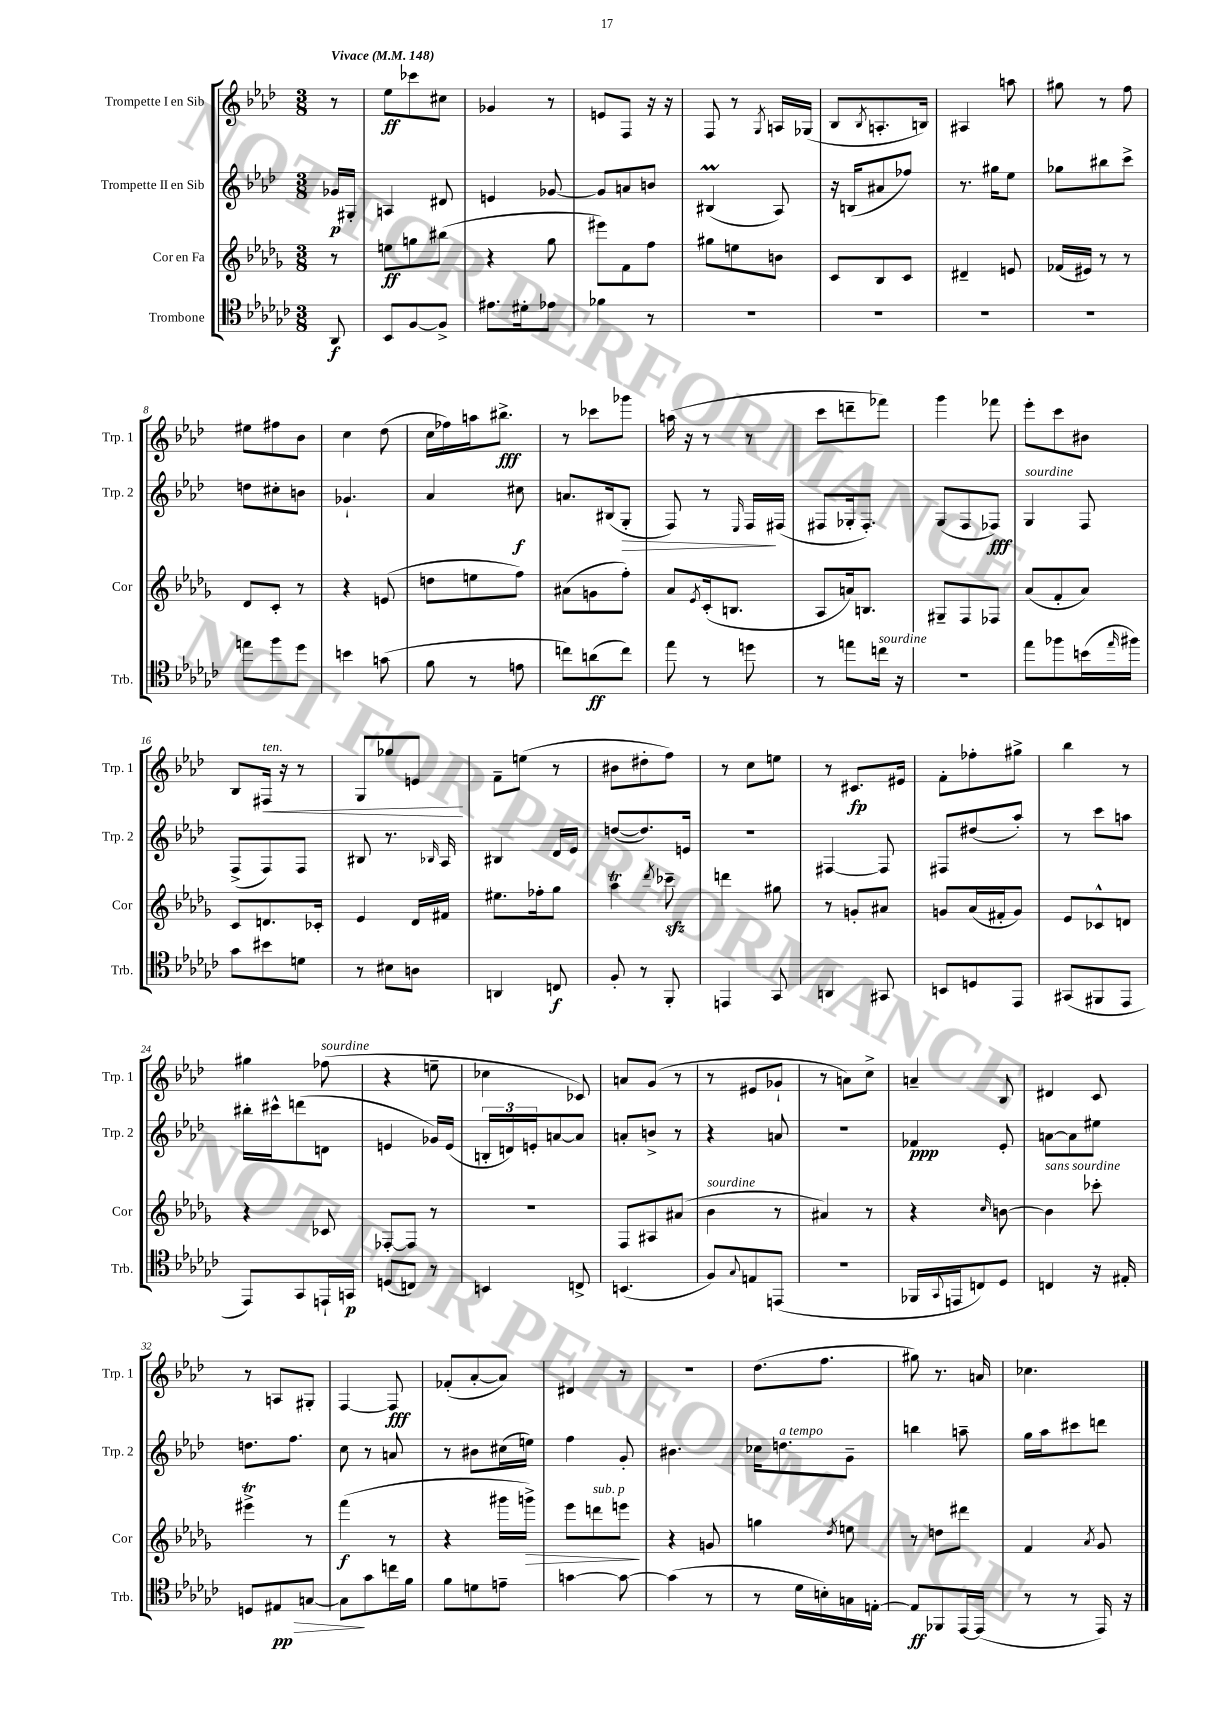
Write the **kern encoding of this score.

**kern	**kern	**kern	**kern
*staff4	*staff3	*staff2	*staff1
*clefC4	*clefG2	*clefG2	*clefG2
*k[b-e-a-d-g-c-]	*k[b-e-a-d-g-]	*k[b-e-a-d-]	*k[b-e-a-d-]
*M3/8	*M3/8	*M3/8	*M3/8
*MM148	*MM148	*MM148	*MM148
8AA-	8r	16g-	8r
.	.	16G#'	.
=	=	=	=
8BB-	8ee	4A	8ee-
[8F	8gg	.	8ccc-
8F^]	(8bb#	8d#	8cc#
=	=	=	=
8.e#	4r	4e	4g-
16d#'	.	.	.
8e-	8gg-	[8g-	8r
=	=	=	=
4f-	8eee#)	8g-]	8e
.	8f	8a	8F
8r	8ff	8b	16r
.	.	.	16r
=	=	=	=
4.r	8gg#	(4B#	8F
.	8ee	.	8r
.	.	.	8qG
.	8b	8A-)	16A
.	.	.	(16G-
=	=	=	=
4.r	8c	16r	8B-
.	.	(16B	.
.	.	.	8qB-
.	8B-	8a#	8.A'
.	8c	8ff-)	.
.	.	.	16B)
=	=	=	=
4.r	4d#~	8.r	4A#
.	.	16gg#	.
.	8e	8ee-	8aa
=	=	=	=
4.r	(16f-	8gg-	8gg#
.	16e#)	.	.
.	8r	8bb#	8r
.	8r	8ccc^	8ff
=	=	=	=
8ee	8d-	8dd	8ee#
8ff	8c'	8cc#'	8ff#
8dd-	8r	8b	8b-
=	=	=	=
4b	4r	4.g-`	4cc
(8g	(8e	.	(8dd-
=	=	=	=
8f	8dd	4a-	16cc
.	.	.	16ff-)
8r	8ee	.	16aa
.	.	.	8.bb#^
8e	8ff)	8cc#	.
=	=	=	=
8cc)	(8a#	8.a	8r
(8a	8g	.	8ccc-
.	.	(16B#	.
8cc)	8ff')	8G'	8ggg-
=	=	=	=
8ee-	8a-	8F)	(16aa
.	.	.	16r
.	8qe-	.	.
8r	(16c'	8r	8r
.	8.B	.	.
.	.	16qqE-	.
8dd	.	16F	8r
.	.	(16F#	.
=	=	=	=
8r	8A-	8F#	8ccc
8ee	16a)	16G-'	8ddd~
.	8.B	8.F#')	.
16cc	.	.	8fff-)
16r	.	.	.
=	=	=	=
4.r	8G#~	(8G	4ggg
.	8F	8F	.
.	8F-	8F-)	8fff-
=	=	=	=
8ee-	(8a-	4G	8eee-'
8ff-	8f'	.	8ccc
(16b	8a-)	8F	8b#
16qqee-	.	.	.
16ff#)	.	.	.
=	=	=	=
8g-	8c	(8F^	8B-
8b#	8.d	8F)	16F#
.	.	.	16r
8d	.	8F	8r
.	16c-'	.	.
=	=	=	=
8r	4e-	8B#	8G
8B#	.	8.r	8gg-
8A	16d-	.	8e
.	.	16qqB-	.
.	16f#	16A-	.
=	=	=	=
4AA	8.ee#	4B#	8f~
.	.	.	(8ee
.	16ff-'	.	.
8C	8gg-	16d-	8r
.	.	16e-	.
=	=	=	=
8F'	4aa-	([8dd	8b#
8r	.	8.dd])	8dd#'
.	8qddd-	.	.
8FF'	8ccc-~	.	8ff)
.	.	16e	.
=	=	=	=
4EE	4ddd	4.r	8r
.	.	.	8cc
8GG-	8gg#	.	8ee
=	=	=	=
4AA	8r	[4F#	8r
.	8g'	.	8.c#
8GG#	8a#	8F#]	.
.	.	.	16e#
=	=	=	=
8BB	8g	8F#	8f'
8D	(16a-	(8dd#	8ff-'
.	16f#'	.	.
8EE-	8g)	8aa-')	8gg#^
=	=	=	=
(8GG#	8e-	8r	4bb-
8FF#	8c-^^	8ccc	.
8EE-	8d	8aa	8r
=	=	=	=
8EE-)	4r	16bb#'	4gg#
.	.	16ccc#^^	.
8GG-	.	(8ddd	.
16EE`	8c-	8d	(8ff-
16GG	.	.	.
=	=	=	=
(8D	[8F-'	4e	4r
8C)	8F-]	.	.
8r	8r	16g-)	8ee~
.	.	(16e	.
=	=	=	=
4BB	4.r	24B'	4cc-
.	.	24d)	.
.	.	24e'	.
.	.	[8a	.
8C^	.	8a]	8c-)
=	=	=	=
(4.BB	8F	8a'	8a
.	8A#	8b^	(8g
.	(8a#	8r	8r
=	=	=	=
8F)	4b-	4r	8r
8qqG-	.	.	.
8E	.	.	8e#
(8EE	8r	8a	8g-`
=	=	=	=
4.r	4a#)	4.r	8r
.	.	.	8a)
.	8r	.	8cc^
=	=	=	=
16FF-	4r	4f-	4a~
8qqGG-	.	.	.
16EE	.	.	.
8C)	.	.	.
.	16qqcc	.	.
8D-	[8b	8e-'	8B-
=	=	=	=
4C	4b]	[8a	4d#
.	.	8a]	.
16r	8ccc-'	8ee#	8c
16E#'	.	.	.
=	=	=	=
8D	4eee#^	8.dd	8r
8E#	.	.	8A
.	.	8.ff	.
[8G	8r	.	8G#'
=	=	=	=
8G]	(4fff	8cc	[4F
8g-	.	8r	.
16cc	8r	8a	8F]
16f	.	.	.
=	=	=	=
8f	4r	8r	(8f-'
8d	.	8b#	[8a-'
8e~	16ggg#	(16cc#	8a-])
.	16ggg^)	16ee)	.
=	=	=	=
[4g	8eee-	4ff	4d#
.	8ddd	.	.
8g_	8eee	8g'	8r
=	=	=	=
(4g]	4r	4.b#	4.r
8r	8g	.	.
=	=	=	=
8r	4gg	16cc-	(8.dd-
.	.	8.dd	.
16d-	.	.	.
16B')	.	.	8.ff
.	8qdd-	.	.
16G	8ee	8g~	.
[16E'	.	.	.
=	=	=	=
8E]	8r	4bb	8gg#)
8FF-	8dd	.	8.r
[16EE-	8ddd#	8aa~	.
(16EE-]	.	.	16a
=	=	=	=
8r	4f	16gg	4.cc-
.	.	16aa-	.
8r	.	8ccc#	.
.	8qa-	.	.
16EE-)	8g-	8ddd	.
16r	.	.	.
==	==	==	==
*-	*-	*-	*-
